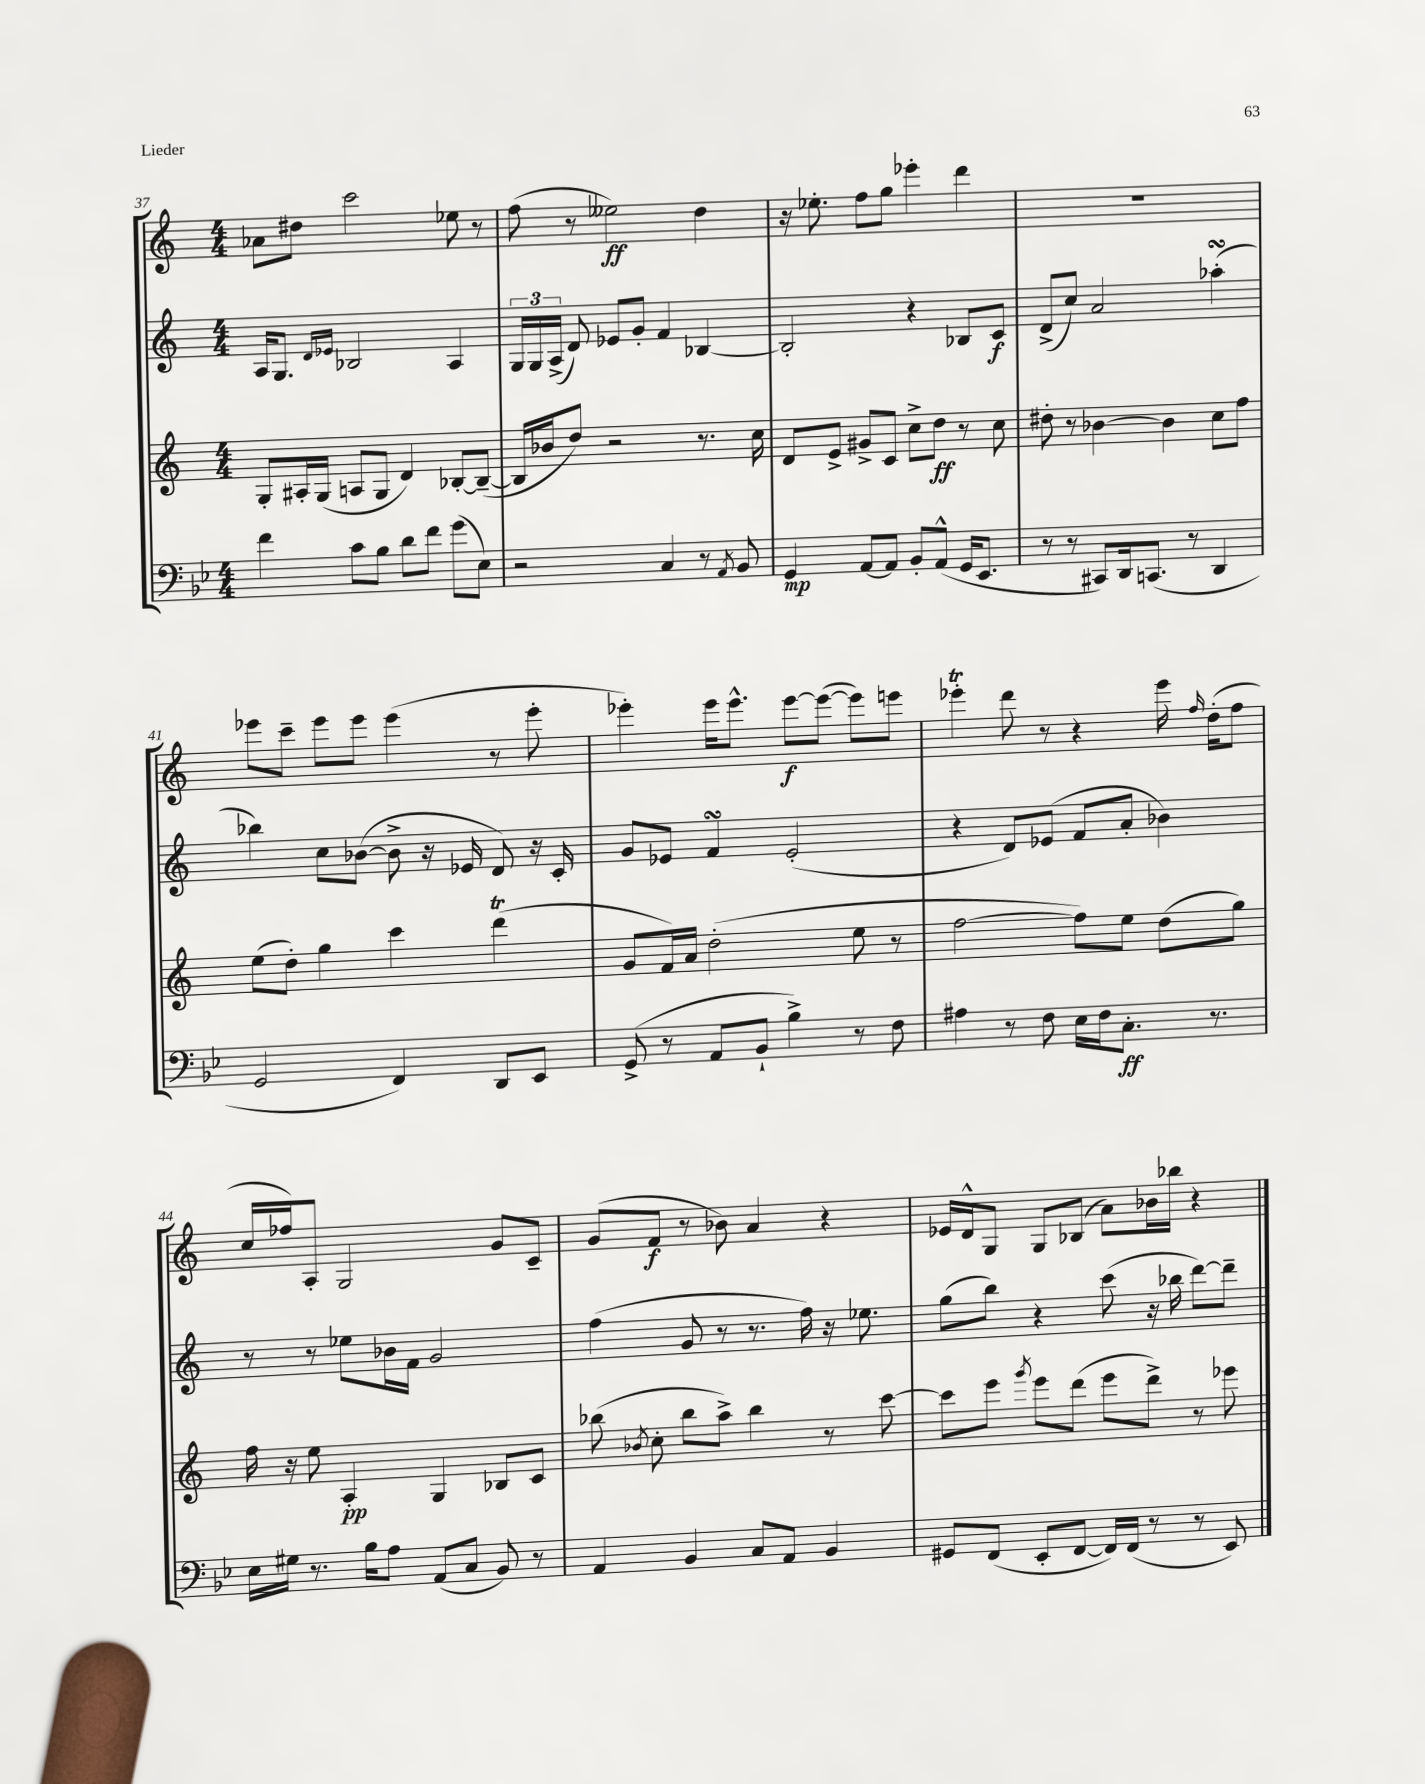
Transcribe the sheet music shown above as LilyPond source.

<<
\new StaffGroup <<
\new Staff = "s0" {
    \clef treble \key c \major \numericTimeSignature \time 4/4
    \autoBeamOff aes'8[ dis''8] c'''2 ees''8 r8 |
    f''8( r8 eeses''2\ff) d''4 |
    r16 ees''8.-. f''8[ g''8] ees'''4-. d'''4 |
    R1 |
    ees'''8[ c'''8]-- ees'''8[ ees'''8] ees'''4( r8 ees'''8-. |
    ees'''4-.) ees'''16[ ees'''8.]-^ ees'''8[~\f ees'''8]~( ees'''8[) e'''8] |
    ees'''4-.\trill d'''8 r8 r4 ees'''16 \grace { f''16 } d''16[-.( f''8] |
    c''16[ fes''16) a8]-. g2 g'8[ c'8]-- |
    g'8[( f'8]\f r8 bes'8) a'4 r4 |
    ees'16[ d'16-^ g8] g8[ bes8]( a'8[) bes'16 bes''16] r4 \bar "|." |
}
\new Staff = "s1" {
    \clef treble \key c \major \numericTimeSignature \time 4/4
    \autoBeamOff a16[ g8.] \grace { d'16[ ees'16] } bes2 a4 |
    \tuplet 3/2 { g16[ g16 a16]->( } d'8) ees'8[ g'8]-. f'4 bes4~ |
    bes2-. r4 bes8[ c'8]\f |
    d'8[->( c''8]) a'2 aes''4-.\turn( |
    bes''4) c''8[ bes'8]~( bes'8-> r16 ees'16 d'8) r16 c'16-. |
    g'8[ ees'8] f'4\turn ees'2-.( |
    r4 d'8[) ees'8]( f'8[ a'8]-. bes'4) |
    r8 r8 ees''8[ bes'16 f'16] g'2 |
    f''4( g'8 r8 r8. f''16) r16 ees''8. |
    g''8[( b''8]) r4 c'''8( r16 bes''16 d'''8[~) d'''8]-- \bar "|." |
}
\new Staff = "s2" {
    \clef treble \key c \major \numericTimeSignature \time 4/4
    \autoBeamOff g8[-. ais16-. g16]( a8[ g8] d'4) bes8[~-. bes8]~--( |
    bes16[ bes'16 d''8]) r2 r8. c''16 |
    d'8[ e'8]-> gis'8[-> c'8] c''8[-> d''8]\ff r8 c''8 |
    dis''8-. r8 bes'4~ bes'4 c''8[ f''8] |
    e''8[( d''8]-.) g''4 c'''4 d'''4\trill( |
    g'8[ f'16) a'16] d''2-.( e''8 r8 |
    f''2~ f''8[) e''8] d''8[( g''8]) |
    f''16 r16 e''8 a4-.\pp g4 bes8[ c'8] |
    bes''8( \acciaccatura { bes'8 } c''8-. bes''8[ a''8]->) bes''4 r8 c'''8~ |
    c'''8[ e'''8] \acciaccatura { g'''8 } e'''8[ d'''8]( e'''8[ d'''8]->) r8 ees'''8 \bar "|." |
}
\new Staff = "s3" {
    \clef bass \key bes \major \numericTimeSignature \time 4/4
    \autoBeamOff f'4 c'8[ bes8] d'8[ f'8] g'8[( ees8]) |
    r2 c4 r8 \acciaccatura { a,8 } bes,8 |
    g,4\mp a,8[~ a,8] bes,8[-. a,8]-^( g,16[ ees,8.] |
    r8 r8 cis,8[) d,16 c,8.]( r8 d,4 |
    g,2 f,4) d,8[ ees,8] |
    g,8->( r8 a,8[ bes,8]-! bes4->) r8 f8 |
    ais4 r8 f8 ees16[ f16 c8.]-.\ff r8. |
    ees16[ gis16] r8. bes16[ a8] a,8[( c8] bes,8) r8 |
    a,4 bes,4 c8[ a,8] bes,4 |
    gis,8[ f,8]( ees,8[-. f,8]~ f,16[) f,16]( r8 r8 ees,8) \bar "|." |
}
>>
>>
\layout { \context { \Score currentBarNumber = #37 } }
